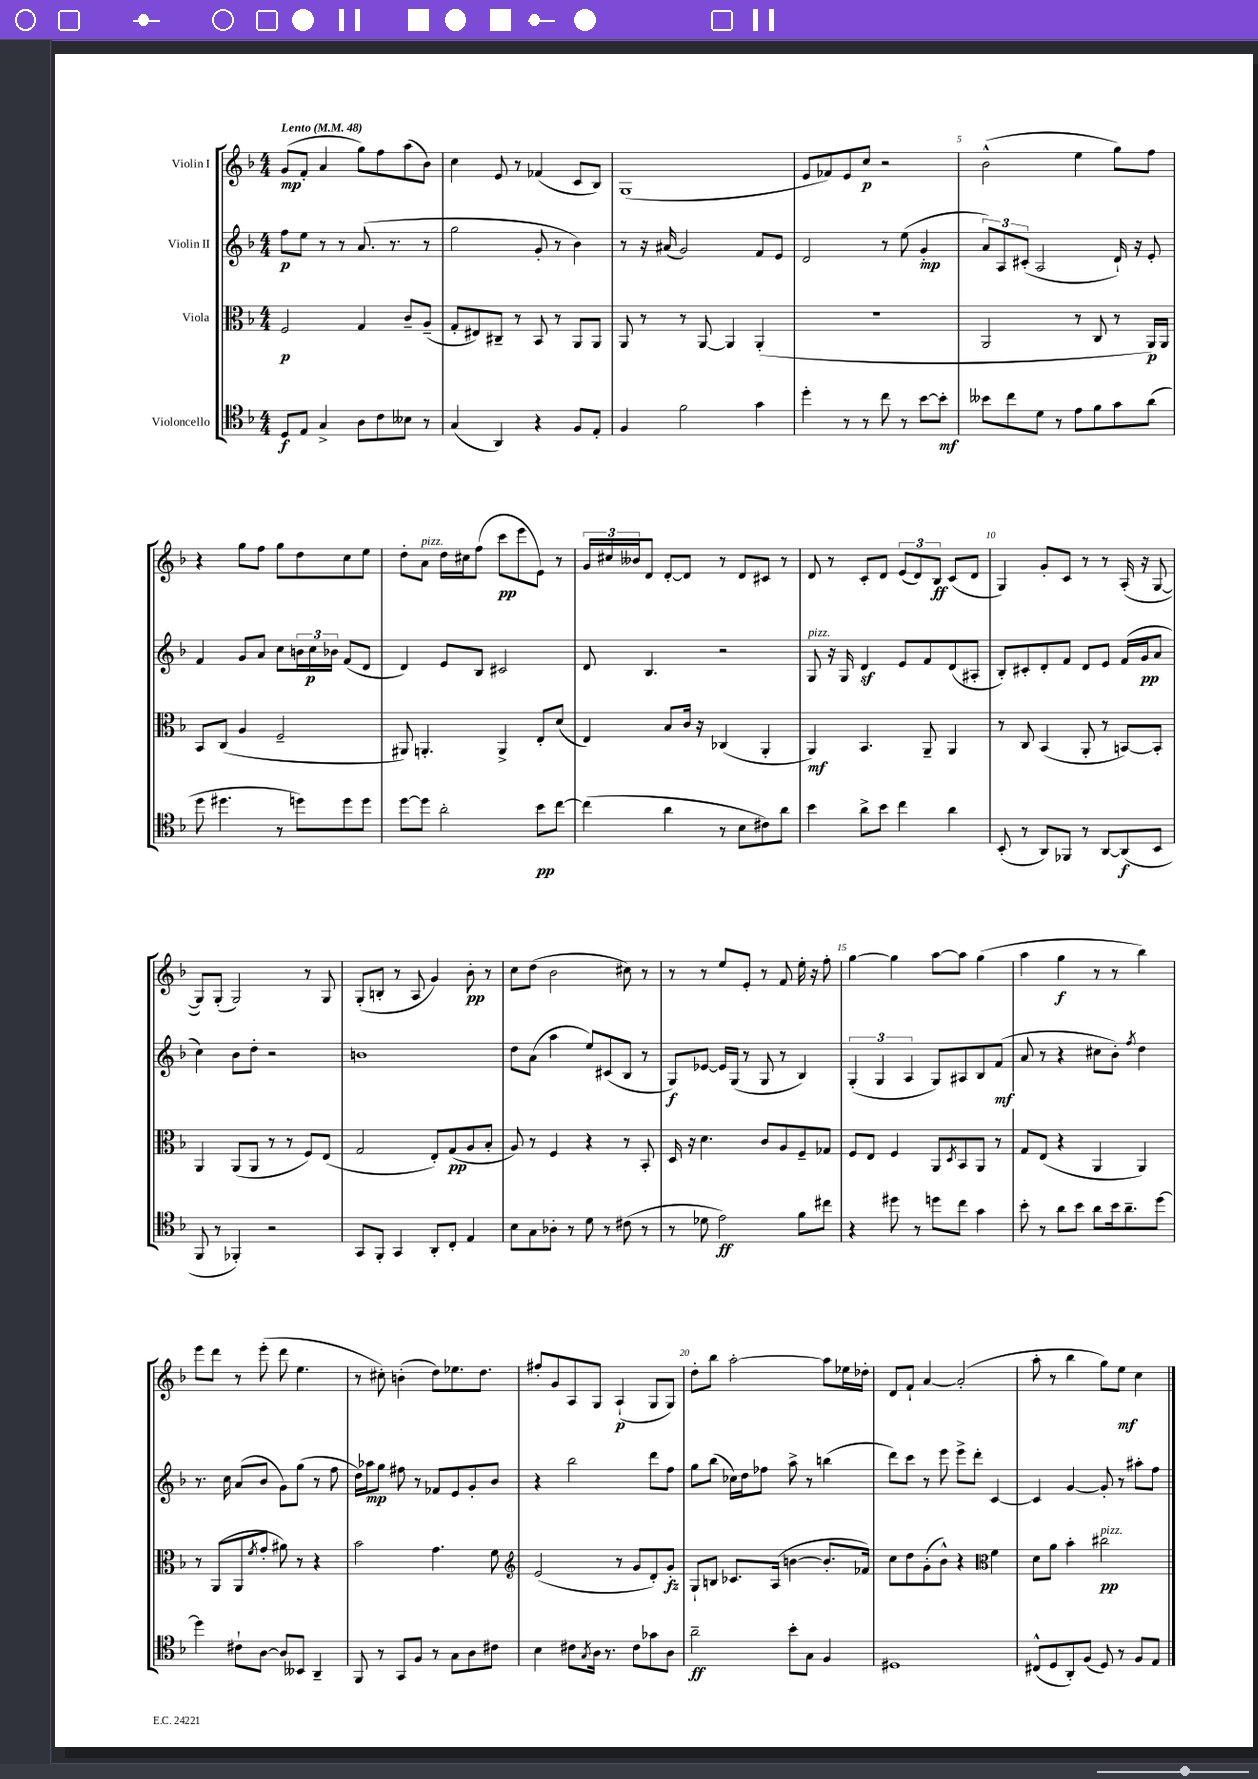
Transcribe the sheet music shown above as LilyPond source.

<<
\new StaffGroup <<
\new Staff = "s0" \with { instrumentName = "Violin I" } {
    \clef treble \key f \major \numericTimeSignature \time 4/4 \tempo "Lento" 4 = 48
    g'8\mp( f'8-. a'4 g''8) f''8 a''8( bes'8) |
    c''4 e'8 r8 fes'4( c'8 bes8) |
    g1( |
    e'8 fes'8) e'8 c''8\p r2 |
    bes'2-^( e''4 g''8) f''8 |
    r4 g''8 f''8 g''8 d''8 c''8 e''8 |
    d''8-. a'8^\markup { \italic "pizz." } d''16 cis''16 f''8( c'''8\pp e'''8 e'8) r8 |
    \tuplet 3/2 { g'16 cis''16 beses'16 } d'8 d'8~-. d'8 r8 d'8 cis'8 r8 |
    d'8 r8 c'8-. d'8 \tuplet 3/2 { e'8( d'8) bes8\ff } c'8( d'8 |
    g4) g'8-. c'8 r8 r8 a16-.( r16 g8~ |
    g8) g8-.( g2) r8 g8 |
    g8-.( b8-. r8 a8 g'4) bes'8-.\pp r8 |
    c''8 d''8( bes'2 cis''8) r8 |
    r8 r8 e''8 e'8-. r8 f'8 e''16-. r16 f''8-. |
    g''4~ g''4 a''8~ a''8 g''4( |
    a''4 g''4\f r8 r8 bes''4) |
    e'''8 d'''8 r8 e'''8-.( d'''8 e''4. |
    r8 cis''8-.) b'4-.( d''8) ees''8. d''8. |
    fis''8-. g'8 a8 g8 a4-!\p( g8 g8) |
    d''8-. bes''8 a''2~-. a''8 ees''16 des''16-. |
    d'8 f'8-! a'4~ a'2-.( |
    a''8-. r8 bes''4 g''8) e''8\mf c''4 \bar "|." |
}
\new Staff = "s1" \with { instrumentName = "Violin II" } {
    \clef treble \key f \major \numericTimeSignature \time 4/4
    f''8\p e''8 r8 r8 a'8.( r8. r8 |
    g''2 g'8-. r8 bes'4) |
    r8 r16 ais'16( g'2) f'8 e'8 |
    d'2 r8 e''8( g'4-.\mp |
    \tuplet 3/2 { a'8) a8 cis'8-.( } a2 d'16-!) r16 e'8-. |
    f'4 g'8 a'8 c''8 \tuplet 3/2 { b'16 c''16\p bes'16 } f'8( d'8 |
    d'4) e'8 bes8 cis'2 |
    d'8 bes4. r2 |
    g8^\markup { \italic "pizz." } r16 g16 d'4\sf e'8 f'8 d'8( ais8-. |
    bes8-.) cis'8-. d'8-. f'8 d'8 e'8 f'16( g'16\pp a'8 |
    c''4) bes'8 d''8-. r2 |
    b'1 |
    d''8 a'8( a''4 e''8) cis'8( bes8 r8 |
    g8\f) ees'8~ ees'16 g16( r8 g8 r8 bes4) |
    \tuplet 3/2 { g4-.( g4 a4 } g8) ais8 bes8 f'8\mf( |
    a'8 r8 r4 cis''8 bes'8-.) \acciaccatura { f''8 } d''4 |
    r8. c''16 a'8( bes'8 g'8) g''8( r8 f''8 |
    d''16) aes''16\mp g''8 fis''8 r8 fes'8 e'8 g'8-. bes'8 |
    r4 bes''2 d'''8 f''8 |
    g''8 bes''8( ces''16) d''16 fes''8 a''8-> r8 b''4( |
    d'''8) c'''8 r8 e'''8 e'''8-> d'''8-. c'4~ |
    c'4 g'4~ g'8-. r8 ais''8-. f''8 \bar "|." |
}
\new Staff = "s2" \with { instrumentName = "Viola" } {
    \clef alto \key f \major \numericTimeSignature \time 4/4
    f2\p g4 c'8-- a8--( |
    g8-. eis8) cis8-- r8 bes,8 r8 a,8 a,8 |
    a,8 r8 r8 a,8~ a,4 a,4-.( |
    R1 |
    a,2 r8 c8 r8 a,16\p) a,16 |
    bes,8 c8( a4 f2-- |
    ais,8) a,4.-. a,4-> e8-. d'8( |
    e4) bes8 c'16 r16 ces4( a,4-. |
    a,4\mf) bes,4. a,8-- a,4 |
    r8 c8 bes,4( a,8-. r8 b,8~) b,8-. |
    a,4 a,8( a,8 r8 r8 f8) e8( |
    g2 e8-.) g8\pp( a8 bes8-. |
    a8) r8 f4 r4 r8 bes,8-. |
    d16 r16 d'4. c'8 a8 f8-- ges8 |
    f8 e8 f4 a,8 \acciaccatura { d8 } bes,8 a,8 r8 |
    g8 e8( r4 a,4 a,4) |
    r8 a,8( a,8 \acciaccatura { f'8 } g'8-. ais'8) r8 r4 |
    bes'2 g'4. f'8 |
    \clef treble e'2( r8 g'8 d'8-.) g'8-.\fz |
    g8-! b8 ces'8. a16( b'4~ b'8.-. fes'16) |
    c''8 d''8 g'8-.( bes'8-^) r4 \clef alto f'4 |
    d'8 a'8 bes'4-. cis''2\pp^\markup { \italic "pizz." } \bar "|." |
}
\new Staff = "s3" \with { instrumentName = "Violoncello" } {
    \clef tenor \key f \major \numericTimeSignature \time 4/4
    d8\f e8 g4-> a8 c'8 beses8 r8 |
    g4( a,4) r4 f8 e8-. |
    f4 f'2 g'4 |
    d''4-. r8 r8 c''8 r8 bes'8~ bes'8-.\mf |
    beses'8 c''8 d'8 r8 e'8 f'8 g'8 a'8( |
    d''8 dis''4. r8 d''8) d''8 d''8 |
    d''8~ d''8 a'2-. bes'8\pp c''8~ |
    c''4( a'4 r8 bes8 cis'8) a'8 |
    bes'4 a'8-> bes'8 c''4 a'4 |
    bes,8-.( r8 a,8) fes,8 r8 a,8~ a,8\f( bes,8 |
    f,8 r8 fes,4-.) r2 |
    g,8 f,8-. g,4 a,8-. c8-. e4 |
    bes8 g8 aes8-. r8 d'8 r8 cis'8( r8 |
    r8 des'8 e'2\ff) f'8 cis''8 |
    r4 dis''8 r8 d''8 c''8 g'4 |
    bes'8-. r8 a'8 bes'8 a'8 bes'16 a'8.-- d''8~ |
    d''4 cis'8-! a8~ a8 beses,8 a,4-- |
    f,8 r8 g,8 f8 r8 g8 a8 cis'8 |
    bes4 cis'8 \acciaccatura { g8 } a16 r8. cis'8 ges'8 a8 |
    a'2--\ff bes'8-. g8 f4 |
    dis1 |
    cis8-^( d8 a,8-.) f8( d8) r8 f8 e8 \bar "|." |
}
>>
>>
\layout { \context { \Score \override BarNumber.break-visibility = ##(#f #t #t) barNumberVisibility = #(every-nth-bar-number-visible 5) } }
